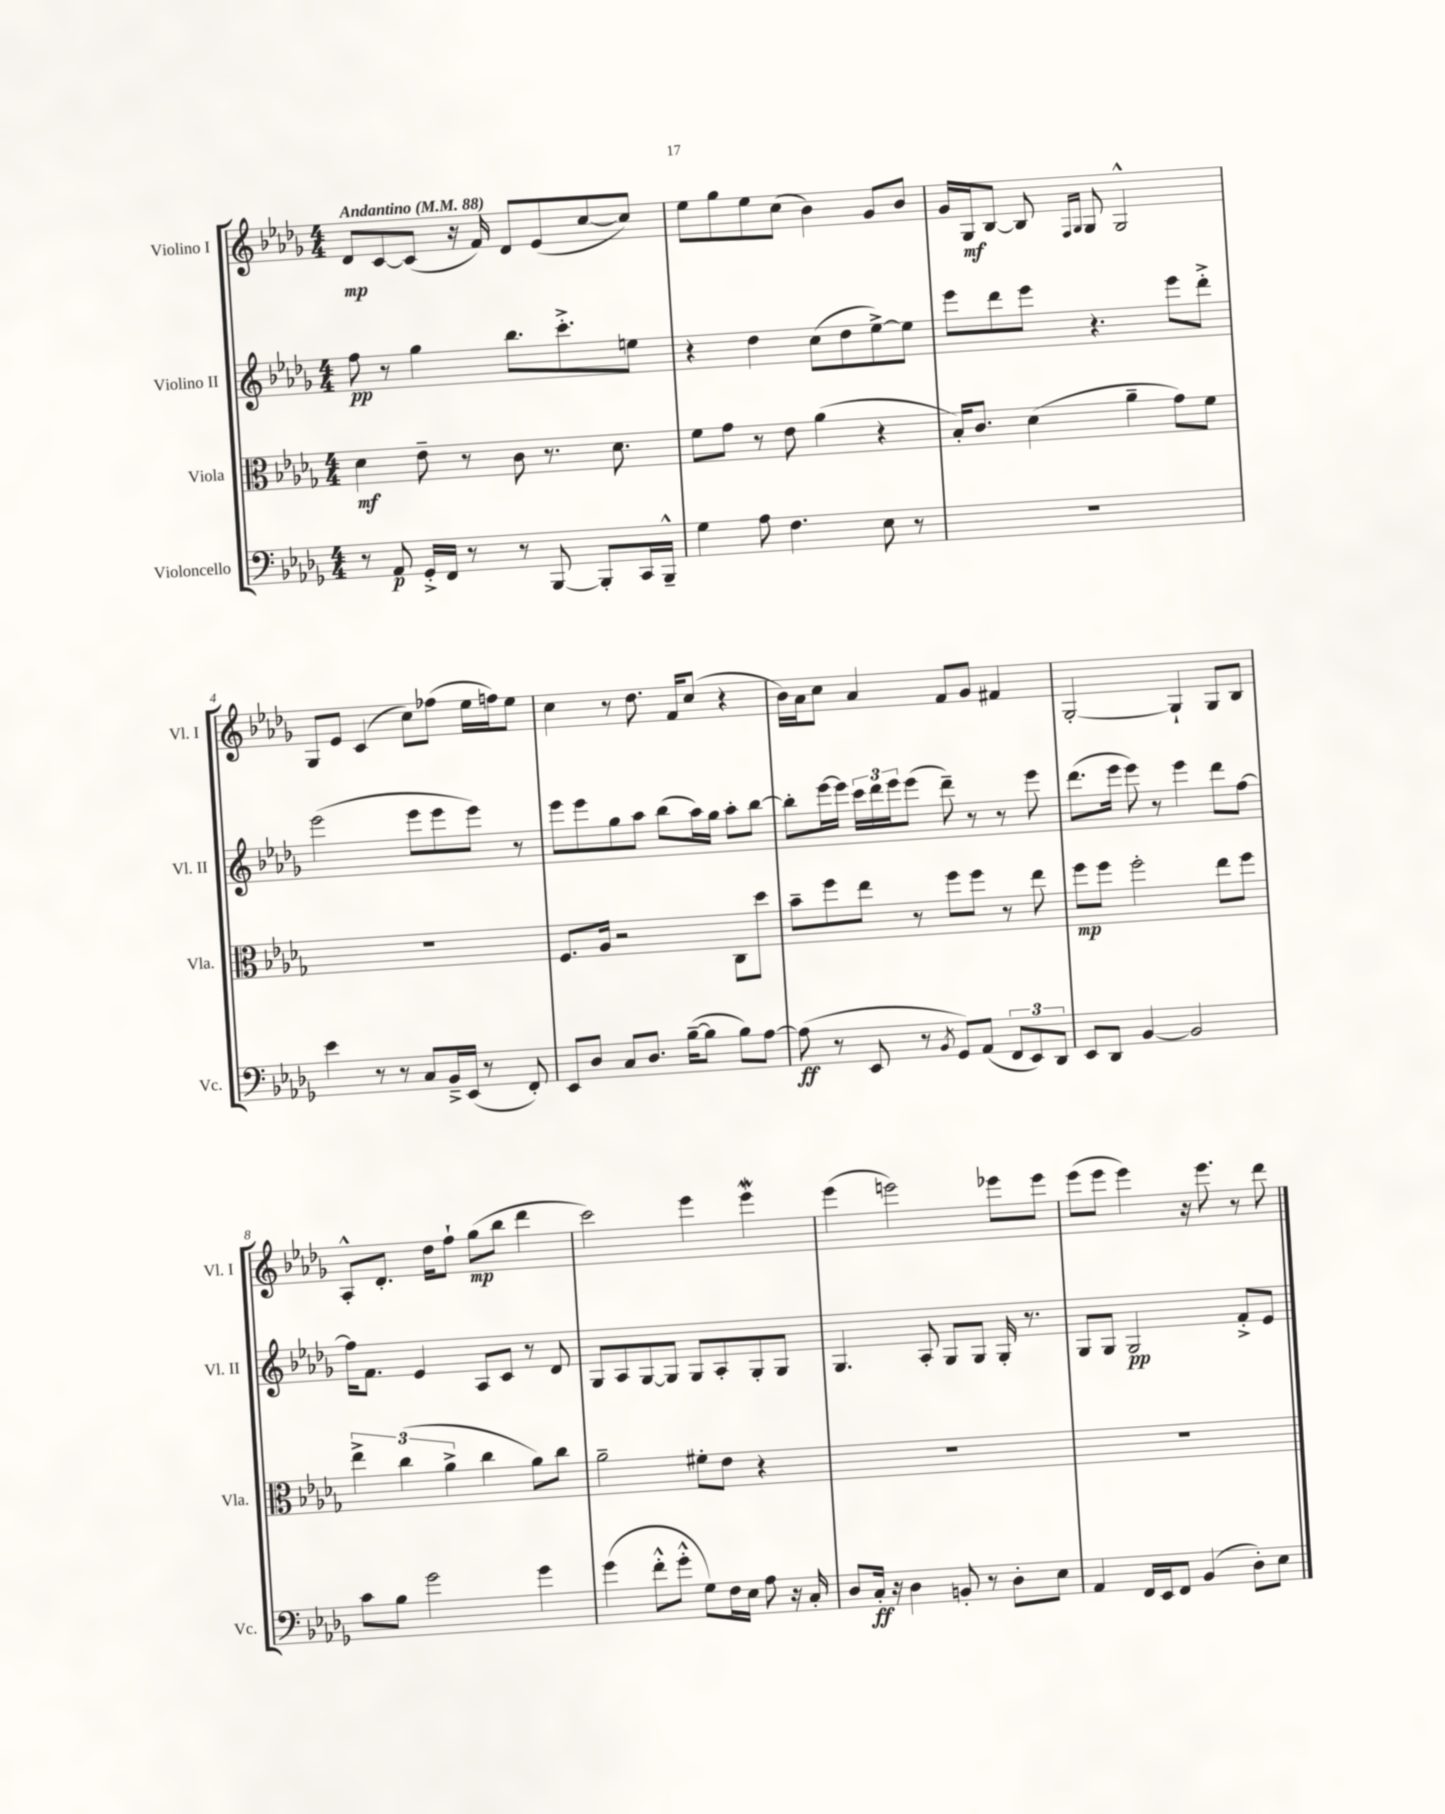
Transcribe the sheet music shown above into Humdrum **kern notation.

**kern	**kern	**kern	**kern
*staff4	*staff3	*staff2	*staff1
*clefF4	*clefC3	*clefG2	*clefG2
*k[b-e-a-d-g-]	*k[b-e-a-d-g-]	*k[b-e-a-d-g-]	*k[b-e-a-d-g-]
*M4/4	*M4/4	*M4/4	*M4/4
*MM88	*MM88	*MM88	*MM88
8r	4d-	8ff	8d-
8AA-	.	8r	[8c
16GG-'^	8e-~	4gg-	(8c]
16FF	.	.	.
8r	8r	.	16r
.	.	.	16f)
8r	8c	8.bb-	8d-
[8BBB-	8.r	.	(8e-
.	.	8.ccc'^	.
8BBB-']	.	.	[8cc
.	8.d-	.	.
16CC	.	8ee	8cc])
16BBB-~^^	.	.	.
=	=	=	=
4G-	8f	4r	8ee-
.	8g-	.	8gg-
8A-	8r	4dd-	8ee-
4.F	8e-	.	(8cc
.	(4a-	(8cc	4b-)
.	.	8dd-	.
8E-	4r	[8ee-^)	8g-
8r	.	8ee-]	8b-
=	=	=	=
1r	16B-')	8eee-	16g-
.	8.c	.	16G-
.	.	8ddd-	[8B-
.	(4d-	8eee-	8B-]
.	.	.	16qqF
.	.	.	16qqG-
.	.	4.r	8G-
.	4a-~	.	2G-^^
.	8g-)	8eee-	.
.	8f	8ddd-'^	.
=	=	=	=
4e-	1r	(2eee-	8G-
.	.	.	8e-
8r	.	.	(4c
8r	.	.	.
8C	.	8eee-	8cc)
16BB-~^	.	8eee-	(8ff-
(16EE-	.	.	.
8r	.	8eee-)	16ee-
.	.	.	16ff)
8FF')	.	8r	8ee-
=	=	=	=
8EE-	8.F	8eee-	4cc
8D-	.	8eee-	.
.	16A-	.	.
8C	2r	8gg-	8r
8.D-	.	8aa-	8.dd-
.	.	(8bb-	.
([16B-~	.	.	16f
8B-]	.	16aa-)	(8cc
.	.	16gg-	.
8B-)	8C	8aa-'	4r
[8A-	8dd-	[8bb-	.
=	=	=	=
(8A-]	8b-~	8bb-']	16b-)
.	.	.	16a-
8r	8ff	[16eee-	8cc
.	.	16eee-]	.
8EE-	8ee-	24ccc	4a-
.	.	24ddd-	.
.	.	24eee-	.
8r	8r	(8eee-	.
8qBB-	.	.	.
8GG-)	8ff	8ddd-~)	8f
(8AA-	8ff	8r	8g-
12FF	8r	8r	4f#
12EE-)	.	.	.
.	8ee-	8eee-	.
12DD-	.	.	.
=	=	=	=
8EE-	8ff	(8.ddd-	[2G-'
8DD-	8ff	.	.
.	.	16eee-	.
[4BB-	2ff'	8eee-)	.
.	.	8r	.
2BB-]	.	4eee-	4G-`]
.	8ee-	8ddd-	8G-
.	8ff	[8ff	8B-
=	=	=	=
8c	6ee-^	16ff]	8A-'^^
.	.	8.f	.
8B-	.	.	8.d-'
.	(6cc	.	.
2g-	.	4e-	.
.	.	.	16dd-
.	6a-^	.	.
.	.	.	8ff`
.	4cc	8A-	(8gg-
.	.	8c	8bb-
4g-	8a-)	8r	4ddd-
.	8cc	8d-	.
=	=	=	=
(4g-	2a-~	8G-	2ccc)
.	.	8A-	.
8f'^^	.	[8G-	.
8g-'^^	.	8G-]	.
8G-)	8f#'	8G-	4eee-
16F	8e-	8A-'	.
16E-	.	.	.
8A-	4r	8G-'	4eee-
16r	.	8G-	.
16C'	.	.	.
=	=	=	=
8D-	1r	4.G-	(4eee-
16C'	.	.	.
16r	.	.	.
4D-	.	.	2eee)
.	.	8A-'	.
8BB'	.	8G-	.
8r	.	8G-	.
8D-'	.	16G-'	8eee-
.	.	8.r	.
8E-	.	.	8eee-
=	=	=	=
4AA-	1r	8G-	(8eee-
.	.	8G-	8eee-
16FF	.	2G-	4eee-)
16EE-	.	.	.
8FF	.	.	.
(4BB-	.	.	16r
.	.	.	8.eee-
8D-')	.	8f'^	8r
8E-	.	8e-	8ddd-
==	==	==	==
*-	*-	*-	*-
